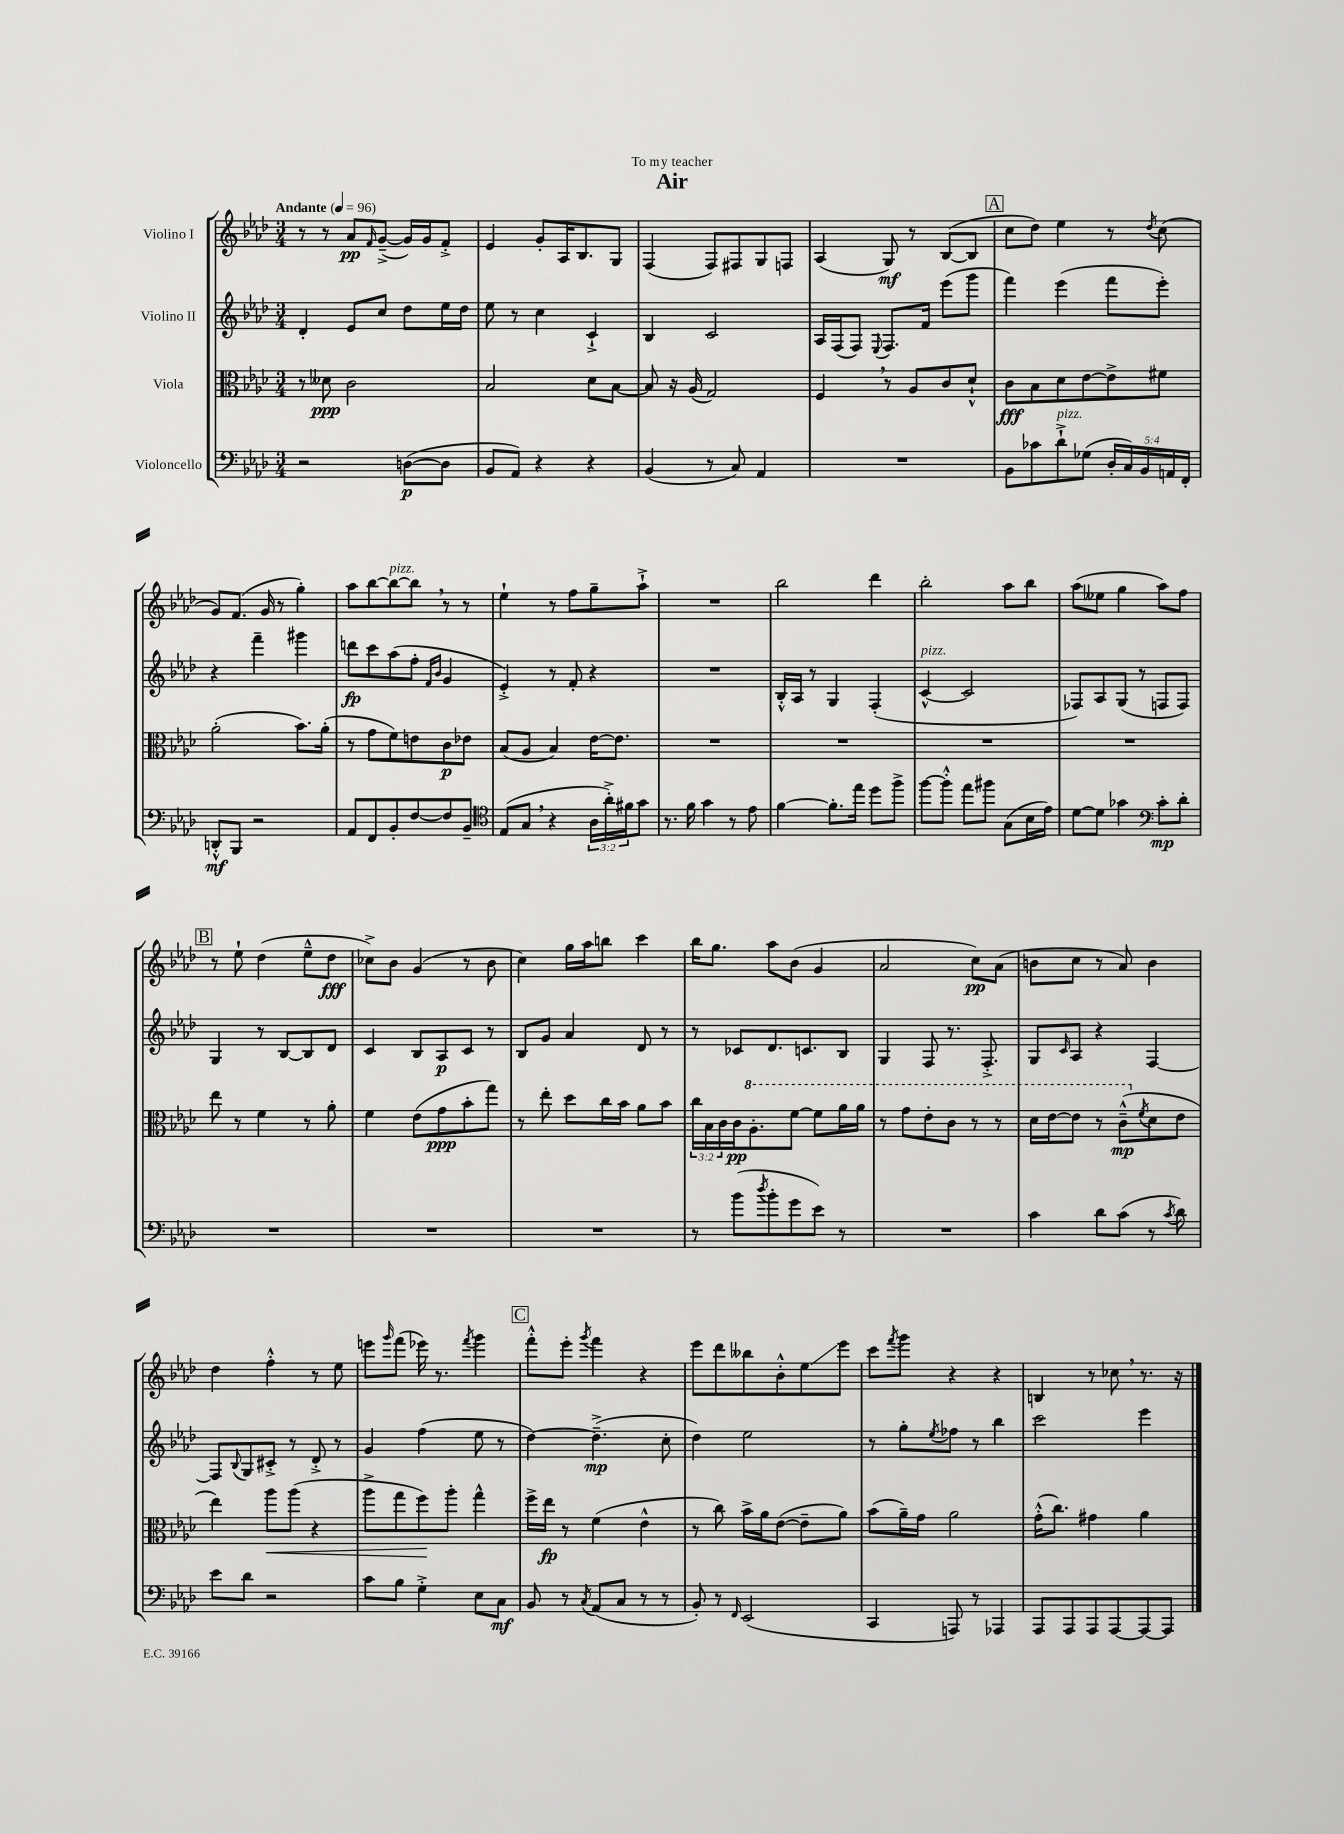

**kern	**kern	**kern	**kern
*staff4	*staff3	*staff2	*staff1
*clefF4	*clefC3	*clefG2	*clefG2
*k[b-e-a-d-]	*k[b-e-a-d-]	*k[b-e-a-d-]	*k[b-e-a-d-]
*M3/4	*M3/4	*M3/4	*M3/4
*MM96	*MM96	*MM96	*MM96
2r	8r	4d-'/	8r
.	8d--\	.	8r
.	2c\	8e-/L	8a-/L
.	.	.	16qqf/
.	.	8cc/J	([8g~^/J
([8D\L	.	8dd-\L	16g/]LL)
.	.	.	16g/J
8D\]J	.	16ee-\L	8f'^/J
.	.	16dd-\JJ	.
=	=	=	=
8BB-/L	2B-/	8ee-\	4e-/
8AA-/J)	.	8r	.
4r	.	4cc\	8g'/L
.	.	.	16A-/K
.	.	.	8.B-/
4r	8d-\L	4c`^/	.
.	[8B-\J	.	8G/J
=	=	=	=
(4BB-/	8B-/]	4B-/	(4F/
.	16r	.	.
.	(16A-/	.	.
8r	2G/)	2c/	8F/L)
8C/)	.	.	8F#/
4AA-/	.	.	8G/
.	.	.	8F/J
=	=	=	=
2.r	4F/	16A-/LL	(4A-/
.	.	(16F/J	.
.	.	8F/J)	.
.	.	8qqE-/	.
.	8r	8.F/L	8G/)
.	8A-/L	.	8r
.	.	16f/Jk	.
.	8c/	(8eee-\L	([8B-/L
.	8d-`^^/J	8ggg\J	8B-/]J
=	=	=	=
8BB-\L	8c\L	4fff\)	8cc\L
8c-\	8B-\	.	8dd-\J)
8d-`^\	8d-\	(4eee-\	4ee-\
(8G-\J	[8e-\	.	.
20D-'/LL	8e-^\]	8fff\L	8r
20C/)	.	.	.
20BB-/	.	.	.
.	.	.	8qdd-/
.	8f#\J	8eee-'\J)	(8cc\
20AA/	.	.	.
20FF'/JJ	.	.	.
=	=	=	=
8DD'^^/L	(2a-'\	4r	8g/L)
8BBB-/J	.	.	(8.f/J
2r	.	4fff~\	.
.	.	.	16g/
.	.	.	8r
.	8.b-\L)	4ggg#\	4gg'\)
.	(16a-'\Jk	.	.
=	=	=	=
8AA-/L	8r	8ddd\L	8aa-\L
8FF/	8g\L	8ccc\	[8bb-\
8BB-'/	8f\)	(8aa-\	8bb-\_
[8F/	8e\	8ff'\J	8bb-\]J
.	.	16qqf/LL	.
.	.	16qqb-/JJ	.
8F/]	8c\	4g/	8r
8BB-~/J	8e-\J	.	8r
=	=	=	=
*clefC4	*	*	*
(8E-/L	(8B-/L	4e-'^/)	4ee-`\
8G/J	8A-/J	.	.
4r	4B-/)	8r	8r
.	.	8f'/	8ff\L
24A-\LL	[16e-\LK	4r	8gg~\
24a-'^\)	.	.	.
.	8.e-\]J	.	.
24f#\J	.	.	.
8g\J	.	.	8aa-`^\J
=	=	=	=
8.r	2.r	2.r	2.r
16f\	.	.	.
4g\	.	.	.
8r	.	.	.
8e-\	.	.	.
=	=	=	=
[4f\	2.r	16B-'^^/LL	2bb-\
.	.	16A-/JJ	.
.	.	8r	.
8.f'\]L	.	4G/	.
16ee-\Jk	.	.	.
8dd-\L	.	(4F'/	4ddd-\
8ff^\J	.	.	.
=	=	=	=
[8ff\L	2.r	[4c^^/	2bb-'\
8ff'^^\]J	.	.	.
8ee-\L	.	2c/]	.
8ff#\J	.	.	.
(8G\L	.	.	8aa-\L
16B-\L	.	.	8bb-\J
16e-\JJ)	.	.	.
=	=	=	=
[8d-\L	2.r	8F-/L)	(8aa-\L
8d-\]J	.	8A-/	8ee--\J
4g-\	.	(8G/J	4gg\
.	.	8r	.
*clefF4	*	*	*
8c'\L	.	8F/L	8aa-\L)
8d-'\J	.	8F/J)	8ff\J
=	=	=	=
2.r	8ee-\	4G/	8r
.	8r	.	8ee-`\
.	4f\	8r	(4dd-\
.	.	[8B-/L	.
.	8r	8B-/]	8ee-~^^\L
.	8a-'\	8d-/J	8dd-\J
=	=	=	=
2.r	4f\	4c/	8cc-^\L)
.	.	.	8b-\J
.	(8e-\L	8B-/L	(4g/
.	8g\	8A-/	.
.	8b-'\	8c/J	8r
.	8gg\J)	8r	8b-\
=	=	=	=
2.r	8r	8B-/L	4cc\)
.	8ee-'\	8g/J	.
.	8dd-\L	4a-/	16gg\LL
.	.	.	16aa-\J
.	16cc\L	.	8bb\J
.	16b-\JJ	.	.
.	8a-\L	8d-/	4ccc\
.	8b-\J	8r	.
=	=	=	=
8r	24cc\LL	8r	16bb-\LK
.	24B-\	.	.
.	.	.	8.gg\J
.	24c\	.	.
(8b-\L	16c\J	8c-/L	.
.	8.a-'\	.	.
8qdd-/	.	.	.
8b-'\	.	8.d-/	8aa-\L
8g\	[8ff\J	.	(8b-\J
.	.	8.c/	.
8e-\J)	8ff\]L	.	4g/
8r	16aa-\L	8B-/J	.
.	16aa-\JJ	.	.
=	=	=	=
2.r	8r	4G/	2a-/
.	8gg\L	.	.
.	8ee-'\	8F/	.
.	8cc\J	8.r	.
.	8r	.	8cc\L)
.	.	8.F'^/	.
.	8r	.	(8a-\J
=	=	=	=
4c\	16dd-\LL	8G/L	8b\L
.	[16ee-\J	.	.
.	.	16qqc/	.
.	8ee-\]J	8A-/J	8cc\J
8d-\L	8r	4r	8r
(8c\J	(8cc~^^\L	.	8a-/)
.	8qf/	.	.
8r	8d-\	[4F/	4b\
8qc/	.	.	.
8d-\)	8e-\J	.	.
=	=	=	=
8e-\L	4ee-\)	8F/]L	4dd-\
.	.	8qqB-/	.
8d-\J	.	8G/	.
2r	8aa-\L	8c#'^/J	4ff'^^\
.	(8aa-\J	8r	.
.	4r	8d-'^/	8r
.	.	8r	8ee-\
=	=	=	=
8c\L	8aa-^\L	4g/	8eee\L
.	.	.	16qqggg/
8B-\J	8gg\	.	(8fff\J
4G'^\	8ff\)	(4ff\	16eee-\)
.	.	.	8.r
.	8aa-'\J	.	.
.	.	.	8qfff/
8E-\L	4gg^^\	8ee-\	4ggg\
8C\J	.	8r	.
=	=	=	=
8BB-/	16ff^\LL	[4dd-\)	8fff'^^\L
.	16ee-\JJ	.	.
8r	8r	.	8eee-'\J
8qC/	.	.	8qggg/
(8AA-/L	(4f\	(4.dd-~^\]	4fff\
8C/J	.	.	.
8r	4e-^^\	.	4r
8r	.	8cc'\	.
=	=	=	=
8BB-'/)	8r	4dd-\)	8eee-\L
8r	8cc\)	.	8ddd-\
16qqFF/	.	.	.
(2EE-/	16b-^\LL	2ee-\	8bb--\
.	16a-\J	.	.
.	([8e-\J	.	8b-'^^\
.	8e-~\]L	.	8ee-\
.	8a-\J)	.	8eee-\J
=	=	=	=
4CC/	(8b-\L	8r	8ccc\L
.	.	.	8qfff/
.	16a-~\L)	8gg'\L	8ggg\J
.	16g\JJ	.	.
.	.	8qee-/	.
8AAA/)	2a-\	8ff-\J	4r
8r	.	8r	.
4AAA-/	.	4bb-\	4r
=	=	=	=
8AAA-/L	(16g'^^\LK	2ccc\	4B/
.	8.cc\J)	.	.
8AAA-/	.	.	.
8AAA-/	4g#\	.	8r
[8AAA-/	.	.	8cc-\
8AAA-/_	4a-\	4eee-\	8.r
8AAA-/]J	.	.	.
.	.	.	16r
==	==	==	==
*-	*-	*-	*-
